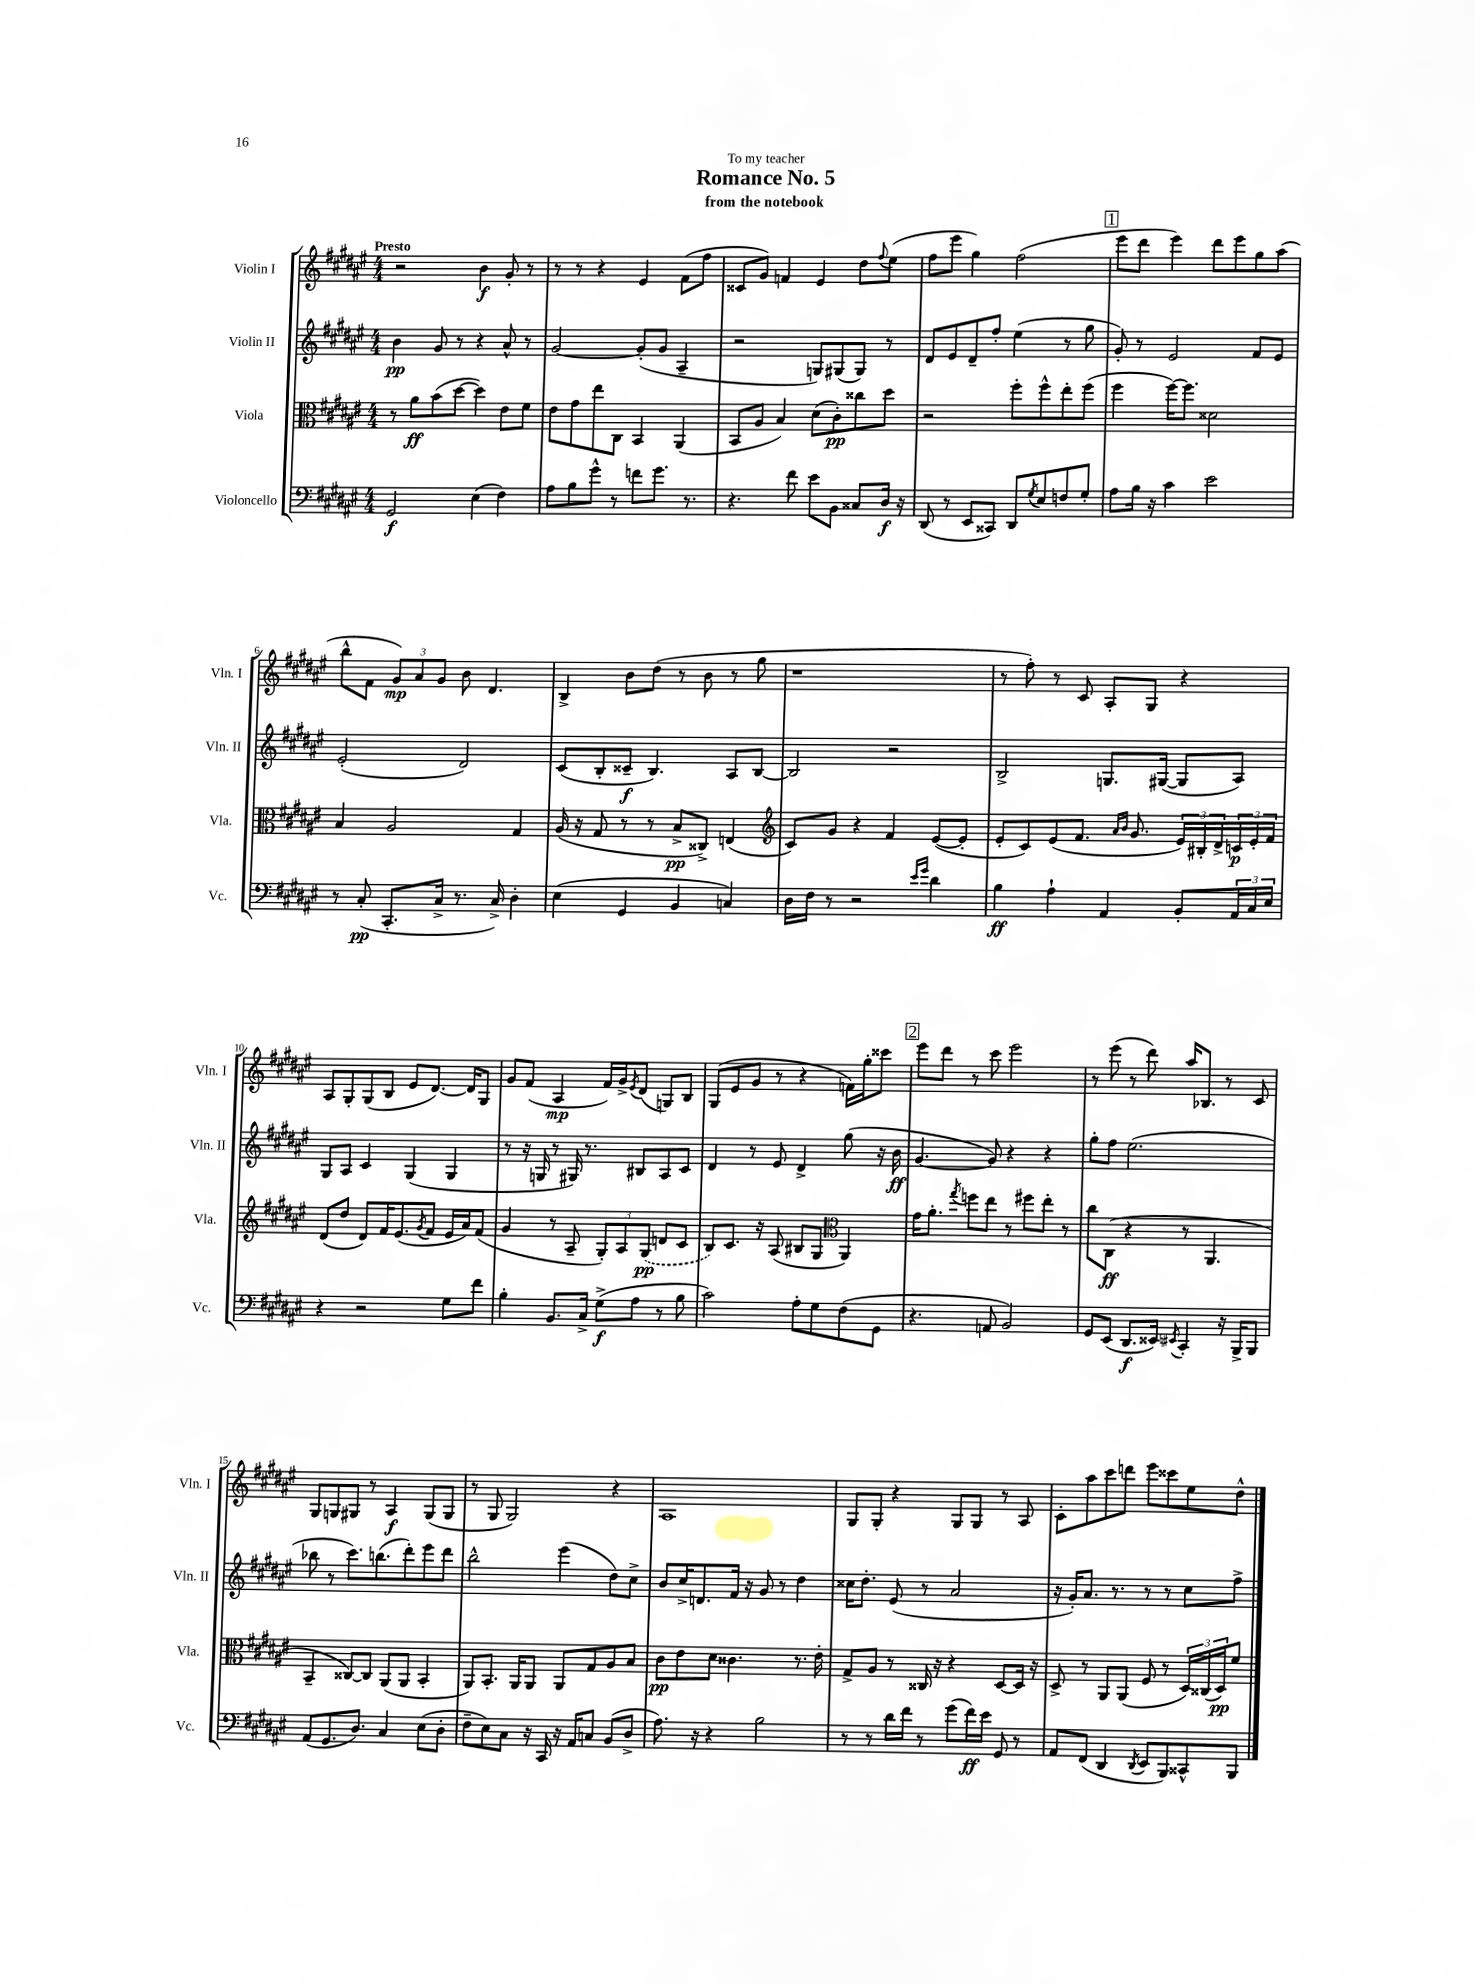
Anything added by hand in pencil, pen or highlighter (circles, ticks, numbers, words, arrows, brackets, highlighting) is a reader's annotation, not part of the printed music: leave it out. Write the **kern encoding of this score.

**kern	**kern	**kern	**kern
*staff4	*staff3	*staff2	*staff1
*clefF4	*clefC3	*clefG2	*clefG2
*k[f#c#g#d#a#e#]	*k[f#c#g#d#a#e#]	*k[f#c#g#d#a#e#]	*k[f#c#g#d#a#e#]
*M4/4	*M4/4	*M4/4	*M4/4
2GG#/	8r	4b\	2r
.	8a#\L	.	.
.	(8b\	8g#/	.
.	[8dd#\J	8r	.
(4E#\	4dd#\])	4r	4b\
4F#\)	8e#\L	8a#^^/	8g#'/
.	8f#\J	8r	8r
=	=	=	=
8A#\L	8e#\L	[2g#/	8r
8B\	8g#\	.	8r
8g#^^\J	8ee#\	.	4r
8r	8C#\J	.	.
8f\L	4BB/	(8g#'/]L	4e#/
8.g#\J	.	8g#/J	.
.	(4AA#/	4A#~/	(8f#\L
8.r	.	.	.
.	.	.	8ff#\J
=	=	=	=
4.r	8BB/L	2r	8c##/L
.	8A#/J	.	8g#/J)
.	4B/)	.	4f/
8f#\	.	.	.
8e#\L	(8d#\L	8G/L)	4e#/
8BB\J	8c#'\)	(8G#/	.
8C##/L	8cc##\	8G#/J)	8dd#\L
.	.	.	8qqff#/
16D#/Jk	8dd#\J	8r	(8ee#\J
16r	.	.	.
=	=	=	=
(8DD#/	2r	8d#/L	8ff#\L
8r	.	8e#/	8eee#\J
8EE#/L	.	8d#~/	4gg#\)
8CC##/J)	.	8ff#'/J	.
8DD#/L	8ff#'\L	(4ee#\	(2ff#\
8qG#/	.	.	.
8E#/	8ff#^^\	.	.
8F/	8ee#'\	8r	.
8G#'/J	(8ff#\J	8gg#\	.
=	=	=	=
8A#\L	4ff#\	8g#'/)	8eee#\L
16B\Jk	.	8r	8ddd#\J
16r	.	.	.
4c#\	[16ff#\LK)	2e#/	4eee#\)
.	8.ff#\]J	.	.
2e#\	2d##\	.	8ddd#\L
.	.	.	8eee#\
.	.	8f#/L	8gg#\
.	.	8e#/J	(8aa#\J
=	=	=	=
8r	4B/	(2e#'/	8bb^^\L
(8C#'/	.	.	8f#\J
8.CC#'/L	2A#/	.	12g#/L)
.	.	.	12a#/
.	.	.	12g#/J
16C#^/Jk	.	.	.
8.r	.	2d#/)	8b\
.	.	.	4.d#/
16C#^/)	.	.	.
4D#'\	4G#/	.	.
=	=	=	=
(4E#\	(16A#/	(8c#/L	4B^/
.	16r	.	.
.	8G#/	8B'/	.
4GG#/	8r	8c##~/J	8b\L
.	8r	4.B/)	(8dd#\J
4BB/	8B^/L	.	8r
.	8C##^/J)	.	8b\
4C/)	(4E/	8A#/L	8r
.	.	[8B/J	8gg#\
=	=	=	=
*	*clefG2	*	*
16D#\LL	8c#/L)	2B/]	1r
16F#\JJ	.	.	.
8r	8g#/J	.	.
2r	4r	.	.
.	4f#/	2r	.
16qqe#/LL	.	.	.
16qqg#/JJ	.	.	.
4d#\	([8e#/L	.	.
.	8e#'/]J	.	.
=	=	=	=
4B\	8e#'/L	2B^/	8r
.	8c#/)	.	8ff#'\)
4A#`\	(8e#/	.	8r
.	8.f#/J	.	8c#/
4AA#/	.	8.G/L	8A#'/L
.	16qqa#/LL	.	.
.	16qqb/JJ	.	.
.	8.g#/	.	.
.	.	.	8G#/J
.	.	([16G#/Jk	.
8BB'/L	24e#/LL)	8G#/]L	4r
.	24B#'/	.	.
.	24d#^/	.	.
24AA#/L	24c/	8A#/J)	.
24C#/	24e#'/	.	.
24E#/JJ	24f#/JJ	.	.
=	=	=	=
4r	(8d#/L	8G#/L	8A#/L
.	8dd#/J	8A#/J	8G#'/
2r	8d#/L)	4c#/	(8G#/
.	16f#/K	.	8B/J
.	(8.e#/	.	.
.	.	(4G#/	8e#/L
.	8qg#/	.	.
.	8f#/J	.	[8.d#/J)
8G#\L	16e#/LL	4G#/	.
.	16a#/J)	.	16d#/]LK
8f#\J	(8f#/J	.	8G#/J
=	=	=	=
4B'\	4g#/	8r	8g#/L
.	.	16r	(8f#/J
.	.	16G/	.
8.BB/L	8r	8r	4A#/
.	8A#~/	16G#/)	.
16C#^/Jk	.	8.r	.
(8G#^\L	12G#'/L)	.	16f#/LL)
.	.	.	16g#^/J
.	12A#/	.	.
.	.	.	8qe#/
8A#\J	.	8B#/L	(8d#/J
.	(12G#/J	.	.
8r	8d/L	8A#/	8G/L)
8B\	8c#/J	8c#/J	8B/J
=	=	=	=
2c#\)	8B/L)	4d#/	(8G#/L
.	8.c#/J	.	8e#/
.	.	8r	8g#/J
.	16r	.	.
.	(8A#/	8e#/	8r
8A#'\L	8B#/L	4d#^/	4r
8G#\	8G#/J	.	.
*	*clefC3	*	*
(8F#\	4AA#/)	(8gg#\	16f\LL)
.	.	.	16gg#'\J
8GG#\J	.	16r	8ccc##\J
.	.	16b\	.
=	=	=	=
4.r	16g#\LK	[4.g#/	8eee#\L
.	8.a#'\J	.	.
.	.	.	8ddd#\J
.	8qgg#/	.	.
.	8ff\L	.	8r
8AA/	8ee#\J	8g#/])	8ccc#\
2BB/)	8r	4r	2eee#\
.	8ff#\L	.	.
.	8ee#'\J	4r	.
.	8r	.	.
=	=	=	=
8GG#/L	8cc#\L	8gg#'\L	8r
(8EE#/J	(8C#\J	8ff#\J	(8eee#\
8.DD#/L	4r	(2.ee#\	8r
.	.	.	8ddd#\)
16EE##/Jk)	.	.	.
8qEE#/	.	.	.
4CC#'/	8r	.	16aa#/LK
.	.	.	8.B-/J
.	4.AA#/	.	.
16r	.	.	8r
16BBB^/LK	.	.	.
8BBB/J	.	.	8c#/
=	=	=	=
(8AA#/L	4BB~/	8bb-\	8G#/L
8.GG#/	.	8r	8G/
.	[8C##/L)	8.ccc#\L)	8G#/J
8.D#/J)	.	.	.
.	8C##/]J	.	8r
.	.	(8.bb\	.
4C#/	(8AA#/L	.	4A#/
.	8AA#/J	8ddd#'\)	.
(8E#\L	4BB'/	8eee#\	(8G#/L
8D#'\J	.	8ddd#\J	8G#/J
=	=	=	=
8F#~\L	8AA#/L)	2bb^^\	8r
8E#\)	8.BB'/J	.	8G#/
8C#\J	.	.	2G#/)
.	16AA#/LK	.	.
16r	8AA#/J	.	.
16CC#/	.	.	.
16r	8AA#/L	(4eee#\	.
16AA#/LK	.	.	.
8C/J	8G#/	.	.
(8BB/L	8A#/	8dd#\L)	4r
8D#^/J	8B/J	8cc#^\J	.
=	=	=	=
8.A#\)	8c#\L	8b/L	1A#
.	8e#\	16cc#^/K	.
16r	.	8.d/	.
4r	8d#\J	.	.
.	4.c##\	16f#/Jk	.
.	.	16r	.
2B\	.	8g#/	.
.	.	8r	.
.	8.r	4dd#\	.
.	16e#'\	.	.
=	=	=	=
8r	8G#^/L	16cc##\LK	8G#/L
.	.	8.dd#'\J	.
8r	8A#/J	.	8G#'/J
16d#\LL	8r	(8e#/	4r
16f#\JJ	.	.	.
8r	16C##/	8r	.
.	16r	.	.
(8g#\L	4r	2a#/	8G#/L
16f#\L)	.	.	8G#/J
16e#\JJ	.	.	.
8GG#/	[8D#/L	.	8r
8r	16D#/]Jk	.	8A#/
.	16r	.	.
=	=	=	=
8AA#/L	8D#^/	16r	8c#'\L
.	.	16g#'/LK)	.
(8FF#/J	8r	8.a#/J	8aa#\
4DD#/	8AA#/L	.	8ccc#\
.	.	8.r	.
.	(8AA#/J	.	8ddd\J
8qDD#/	.	.	.
8EE#/L	8F#/	8r	8eee#\L
8BBB/)	8r	8r	8ccc##\
8CC##^^/	24D#/LL)	8cc#\L	8ee#\
.	(24C##/	.	.
.	24D#/J)	.	.
8BBB/J	8f#/J	8ff#^\J	8dd#^^\J
==	==	==	==
*-	*-	*-	*-
